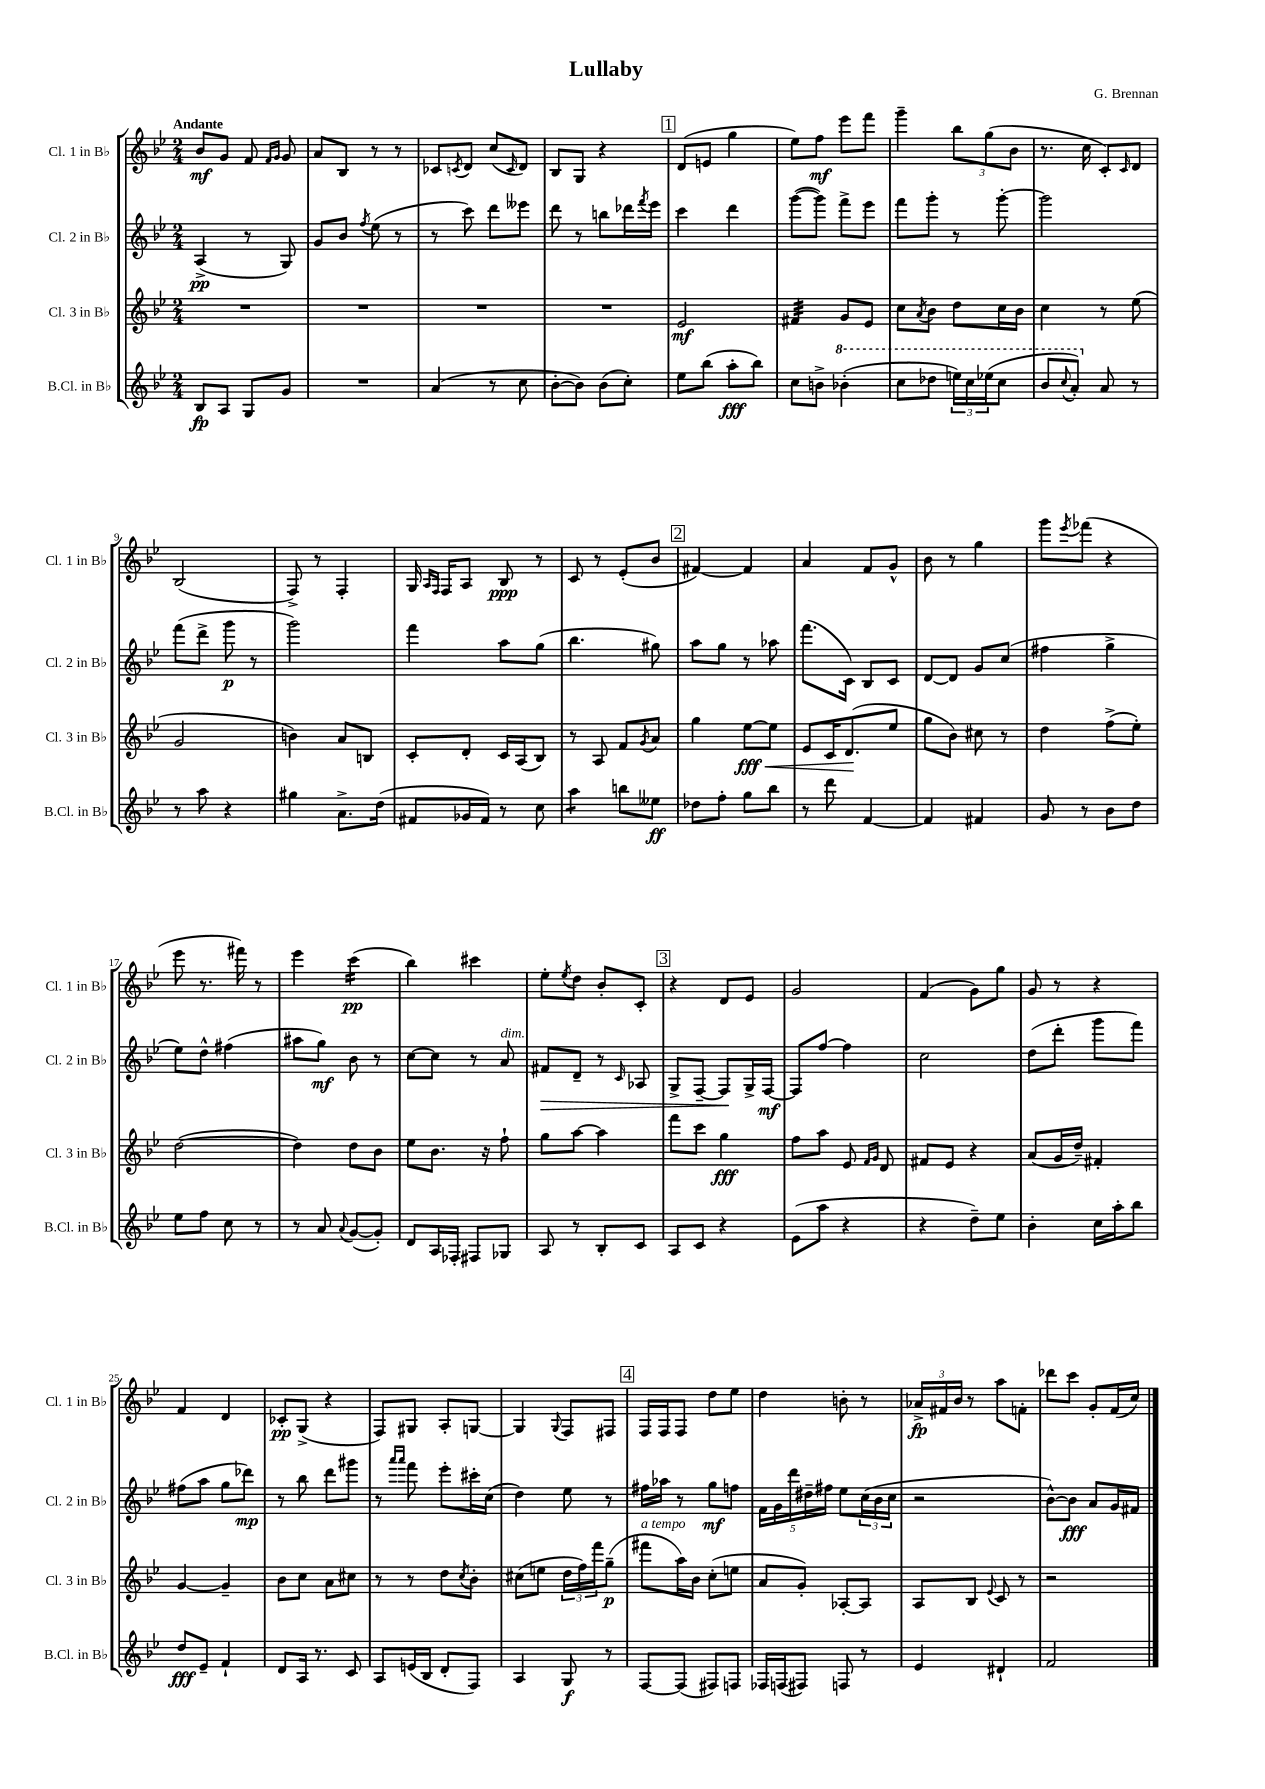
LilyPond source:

\header { title = "Lullaby" composer = "G. Brennan" }
<<
\new StaffGroup <<
\new Staff = "s0" \with { instrumentName = "Cl. 1 in Bb" shortInstrumentName = "Cl. 1 in Bb" } {
    \clef treble \key bes \major \numericTimeSignature \time 2/4 \tempo "Andante"
    bes'8\mf g'8 f'8 \grace { f'16 g'16 } g'8 |
    a'8 bes8 r8 r8 |
    ces'8 \acciaccatura { c'8 } d'8 c''8( \grace { c'16 } d'8) |
    bes8 g8 r4 |
    \mark \markup { \box "1" } d'8( e'8 g''4 |
    ees''8) f''8\mf ees'''8 f'''8 |
    g'''4-- \tuplet 3/2 { bes''8 g''8( bes'8 } |
    r8. c''16 c'8-.) \grace { c'16 } d'8 |
    bes2( |
    f8->) r8 f4-. |
    g16 \grace { a16 f16 } f16 a8 bes8\ppp r8 |
    c'8 r8 ees'8-.( bes'8 |
    \mark \markup { \box "2" } fis'4~) fis'4 |
    a'4 f'8 g'8-^ |
    bes'8 r8 g''4 |
    g'''8 \acciaccatura { ees'''8 } fes'''8( r4 |
    ees'''8 r8. fis'''16) r8 |
    ees'''4 c'''4:16\pp( |
    bes''4) cis'''4 |
    ees''8-. \acciaccatura { ees''8 } d''8 bes'8-. c'8-. |
    \mark \markup { \box "3" } r4 d'8 ees'8 |
    g'2 |
    f'4( g'8) g''8 |
    g'8 r8 r4 |
    f'4 d'4 |
    ces'8-.\pp g8->( r4 |
    f8) gis8 a8-. g8~ |
    g4 \appoggiatura { g8 } f8 fis8 |
    \mark \markup { \box "4" } f16 f16 f8 d''8 ees''8 |
    d''4 b'8-. r8 |
    \tuplet 3/2 { aes'16->\fp fis'16 bes'16 } r8 a''8 f'8-. |
    des'''8 c'''8 g'8-. f'16( c''16) \bar "|." |
}
\new Staff = "s1" \with { instrumentName = "Cl. 2 in Bb" shortInstrumentName = "Cl. 2 in Bb" } {
    \clef treble \key bes \major \numericTimeSignature \time 2/4
    a4->\pp( r8 g8) |
    g'8 bes'8 \acciaccatura { f''8 } ees''8( r8 |
    r8 c'''8) d'''8 eeses'''8 |
    d'''8 r8 b''8 des'''16 \acciaccatura { f'''8 } ees'''16 |
    \mark \markup { \box "1" } c'''4 d'''4 |
    g'''8~( g'''8) f'''8-> ees'''8 |
    f'''8 g'''8-. r8 g'''8~-. |
    g'''2 |
    f'''8( d'''8-> g'''8\p r8 |
    g'''2) |
    f'''4 a''8 g''8( |
    bes''4. gis''8) |
    \mark \markup { \box "2" } a''8 g''8 r8 aes''8 |
    f'''8.( c'16) bes8 c'8 |
    d'8~ d'8 g'8 c''8( |
    fis''4 g''4-> |
    ees''8) d''8-^ fis''4( |
    ais''8 g''8\mf) bes'8 r8 |
    c''8~ c''8 r8 a'8^\markup { \italic "dim." } |
    fis'8\> d'8-- r8 \grace { c'16 } aes8 |
    \mark \markup { \box "3" } g8-> f8~-- f8\! g16-> f16~\mf |
    f8 f''8~ f''4 |
    c''2 |
    d''8( d'''8-. g'''8 f'''8) |
    fis''8( a''8 g''8 des'''8\mp) |
    r8 bes''8 d'''8 gis'''8 |
    r8 \grace { a'''16 a'''16 } f'''8 ees'''8-. cis'''16-. c''16( |
    d''4) ees''8 r8 |
    \mark \markup { \box "4" } fis''16 aes''16 r8 g''8\mf f''8 |
    \tuplet 5/4 { f'16 g'16 d'''16 dis''16-- fis''16 } ees''8 \tuplet 3/2 { c''16( bes'16 c''16 } |
    r2 |
    bes'8~-^) bes'8\fff a'8 g'16 fis'16 \bar "|." |
}
\new Staff = "s2" \with { instrumentName = "Cl. 3 in Bb" shortInstrumentName = "Cl. 3 in Bb" } {
    \clef treble \key bes \major \numericTimeSignature \time 2/4
    R2 |
    R2 |
    R2 |
    R2 |
    \mark \markup { \box "1" } ees'2\mf |
    fis'4:32 g'8 ees'8 |
    c''8 \acciaccatura { a'8 } bes'8 d''8 c''16 bes'16 |
    c''4 r8 ees''8( |
    g'2 |
    b'4) a'8 b8 |
    c'8-. d'8-. c'16 a16( bes8) |
    r8 a8 f'8 \acciaccatura { g'8 } a'8 |
    \mark \markup { \box "2" } g''4 ees''8~\fff\< ees''8 |
    ees'8 c'16 d'8.\!( ees''8 |
    g''8 bes'8) cis''8 r8 |
    d''4 f''8->( ees''8-.) |
    d''2~( |
    d''4) d''8 bes'8 |
    ees''8 bes'8. r16 f''8-! |
    g''8 a''8~ a''4 |
    \mark \markup { \box "3" } f'''8 c'''8 g''4\fff |
    f''8 a''8 ees'8 \grace { f'16 g'16 } d'8 |
    fis'8 ees'8 r4 |
    a'8( g'16 d''16--) fis'4-. |
    g'4~ g'4-- |
    bes'8 c''8 a'8 cis''8 |
    r8 r8 d''8 \acciaccatura { c''8 } bes'8-. |
    cis''8( e''8 \tuplet 3/2 { d''16 f''16) f'''16 } g''8--\p( |
    \mark \markup { \box "4" } fis'''8^\markup { \italic "a tempo" } a''16) bes'16 c''8-.( e''8 |
    a'8 g'8-.) aes8~-. aes8 |
    a8 bes8 \appoggiatura { ees'8 } c'8 r8 |
    r2 \bar "|." |
}
\new Staff = "s3" \with { instrumentName = "B.Cl. in Bb" shortInstrumentName = "B.Cl. in Bb" } {
    \clef treble \key bes \major \numericTimeSignature \time 2/4
    bes8\fp a8 g8 g'8 |
    R2 |
    a'4( r8 c''8 |
    bes'8~-. bes'8) bes'8( c''8-.) |
    \mark \markup { \box "1" } ees''8 bes''8( a''8-.\fff bes''8) |
    c''8 b'8-> \ottava #1 bes''!4-.( |
    c'''8 des'''8 \tuplet 3/2 { e'''16) c'''16 ees'''16( } c'''8 |
    bes''8 \appoggiatura { c'''8 } a''8-.) \ottava #0 a'8 r8 |
    r8 a''8 r4 |
    gis''4 a'8.-> d''16( |
    fis'8 ges'16 fis'16) r8 c''8 |
    a''4:8 b''8 eeses''8\ff |
    \mark \markup { \box "2" } des''8 f''8-. g''8 bes''8 |
    r8 d'''8 f'4~ |
    f'4 fis'4 |
    g'8 r8 bes'8 d''8 |
    ees''8 f''8 c''8 r8 |
    r8 a'8 \appoggiatura { a'8 } g'8~( g'8-.) |
    d'8 a16 fes16-. fis8 ges8 |
    a8 r8 bes8-. c'8 |
    \mark \markup { \box "3" } a8 c'8 r4 |
    ees'8( a''8 r4 |
    r4 d''8--) ees''8 |
    bes'4-. c''16 a''16-. bes''8 |
    d''8\fff ees'8-- f'4-! |
    d'8 a16 r8. c'8 |
    a8 e'16( bes16 d'8-. f8) |
    a4 g8\f r8 |
    \mark \markup { \box "4" } f8~ f8( fis8) f8 |
    fes16 f16( fis8) f8 r8 |
    ees'4 dis'4-! |
    f'2 \bar "|." |
}
>>
>>
